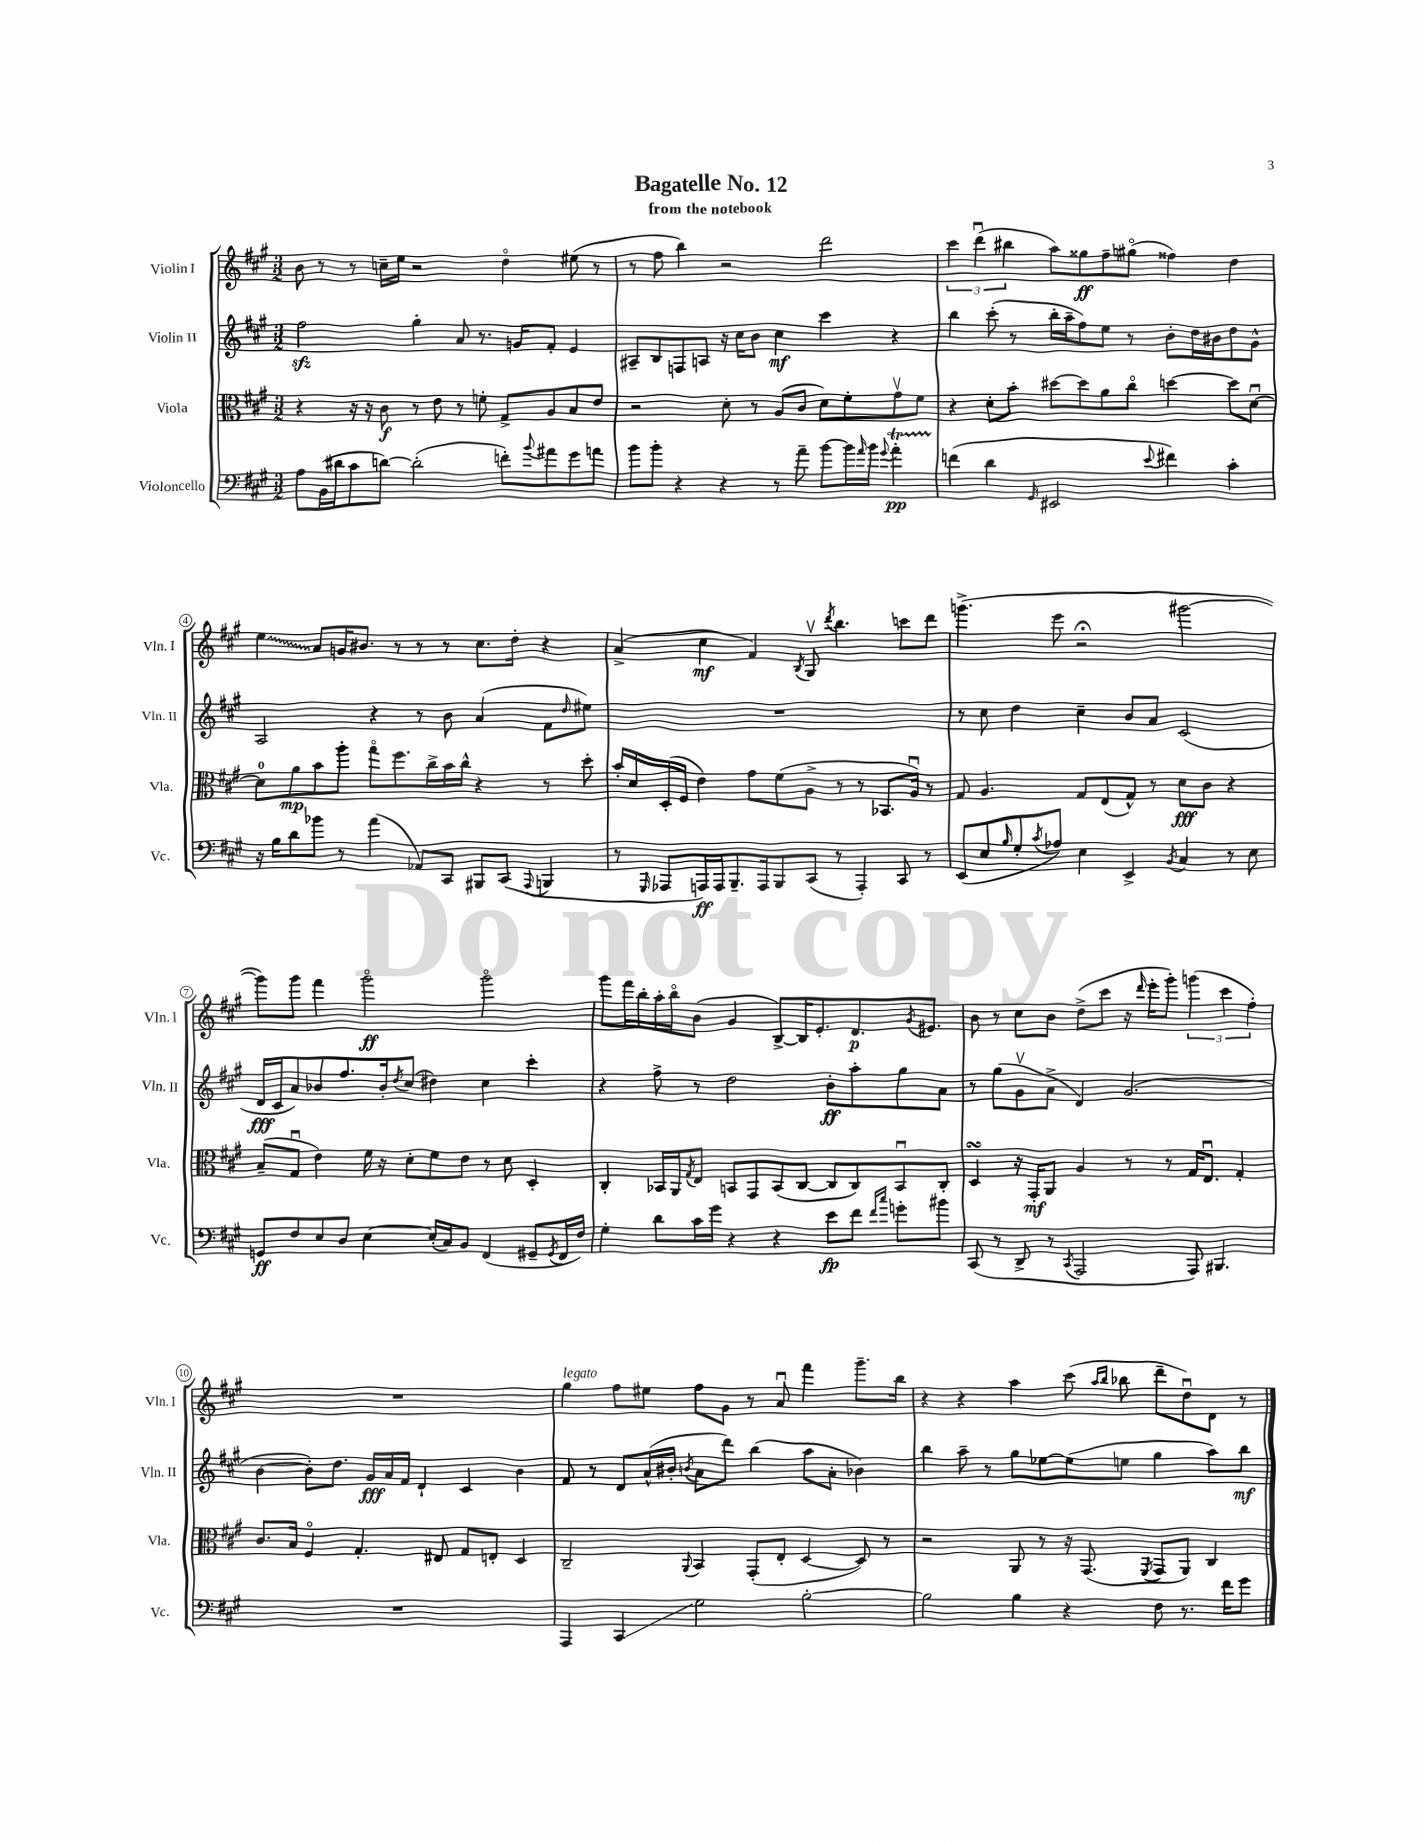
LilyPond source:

\header { title = "Bagatelle No. 12" subtitle = "from the notebook" }
<<
\new StaffGroup <<
\new Staff = "s0" \with { instrumentName = "Violin I" shortInstrumentName = "Vln. I" } {
    \clef treble \key a \major \numericTimeSignature \time 3/2
    b'8 r8 r8 c''16-- e''16 r2 d''4\flageolet eis''8( r8 |
    r8 fis''8 b''4) r2 d'''2 |
    \tuplet 3/2 { cis'''4 d'''4\downbow( bis''4 } a''8) gisis''8\ff fis''8-- gis''8\flageolet( fisis''4) d''4 |
    \once \override Glissando.style = #'zigzag e''4\glissando a'8 g'16 bis'8. r8 r8 r8 cis''8. d''16-. r4 |
    a'4->( cis''4\mf fis'4) \acciaccatura { b8 } gis8\upbow \acciaccatura { d'''8 } b''4. c'''8 d'''8 |
    g'''4.->( e'''8 r2\fermata gis'''2~ |
    gis'''8) gis'''8 fis'''4 gis'''2\flageolet\ff gis'''2\flageolet |
    gis'''8 fis'''16 b''16-. a''16-. b''16\flageolet b'8( gis'4 b8~->) b16 e'8.-. d'8.\p \acciaccatura { gis'8 } eis'8. |
    b'8 r8 cis''8 b'8 d''8->( cis'''8 r16 \grace { d'''16 } e'''16-. gis'''8-.) \tuplet 3/2 { g'''4( cis'''4 fis''4-.) } |
    R1. |
    gis''4^\markup { \italic "legato" } fis''8 eis''8 fis''8 gis'8 r8 a'8\downbow fis'''4 gis'''8.-- b''16 |
    r4 r4 a''4 cis'''8( \grace { a''16 b''16 } bes''8 d'''8-- d''8\downbow) d'8 r8 \bar "|." |
}
\new Staff = "s1" \with { instrumentName = "Violin II" shortInstrumentName = "Vln. II" } {
    \clef treble \key a \major \numericTimeSignature \time 3/2
    fis''2\sfz gis''4-. a'8 r8. g'16 fis'8-. e'4 |
    ais8-- b8 f8 a8 r16 cis''16 b'8 cis''4\mf cis'''4 r4 |
    b''4 cis'''8-.( r8 b''16-. a''16-- fis''8) e''8 r8 b'8-. d''16 bis'16 d''8 gis'8-^ |
    a2 r4 r8 b'8 a'4( fis'8 \grace { d''16 } eis''8) |
    R1. |
    r8 cis''8 d''4 cis''4-- b'8 a'8 cis'2( |
    d'16\fff cis'16 a'8) bes'8 fis''8. bes'16-. \acciaccatura { d''8 } cis''8( dis''4) cis''4 cis'''4-. |
    r4 fis''8-> r8 d''2 b'8-.\ff a''8-. gis''8 a'8 |
    r8 gis''8( gis'8\upbow a'8-> d'4) gis'2.( |
    b'4~ b'8-.) d''8. gis'16\fff a'16 fis'16 d'4-! cis'4 b'4 |
    fis'8 r8 d'8 a'16-^( bis'16-. \acciaccatura { b'8 } a'8 d'''8) b''4( a''8 a'8-. bes'4) |
    b''4 a''8-- r8 gis''8 ees''8~ ees''8( e''8 gis''4 a''8) b''8\mf \bar "|." |
}
\new Staff = "s2" \with { instrumentName = "Viola" shortInstrumentName = "Vla." } {
    \clef alto \key a \major \numericTimeSignature \time 3/2
    r4 r16 r16 cis'8\f r8 e'8 r8 f'8-. gis8-> a8 b8 e'8 |
    r2 d'8-. r8 a8( cis'8 d'8) fis'8-. gis'8\upbow fis'8 |
    r4 d'8-. b'8-. dis''8~ dis''8 a'8 cis''8\flageolet d''4~ d''8 d'8~\downbow |
    d'8-0 a'8\mp b'8 a''8-. gis''8\flageolet fis''8. cis''16-> b'16 cis''16-^ r4 r8 d''8-. |
    b'16-. d'16 d16-.( fis16 e'4) gis'8 fis'8( a8-> r8 r8 bes,8. a16\downbow) r8 |
    gis8 a4. gis8 e8( gis8-^) r8 d'8\fff cis'8 r4 |
    b8--( gis8\downbow e'4) fis'16 r16 d'8-. fis'8 e'8 r8 d'8 d4-. |
    cis4-. bes,16 a,16 \acciaccatura { gis8 } e8 b,8 gis,8 b,8( cis8~ cis8 cis8) b,8\downbow cis8-. |
    d4\turn r16 gis,16-.\mf a,8 a4 r8 r8 gis16 e8.\downbow gis4-. |
    cis'8. b16 fis4\flageolet gis4.-. eis8 gis8 e8-. d4 |
    cis2-- \appoggiatura { a,8 } b,4 gis,8-.( e8-. d4~ d8) r8 |
    r2 a,8 r8 r16 gis,8.( \acciaccatura { fis,8 } gis,8 a,8) cis4 \bar "|." |
}
\new Staff = "s3" \with { instrumentName = "Violoncello" shortInstrumentName = "Vc." } {
    \clef bass \key a \major \numericTimeSignature \time 3/2
    a8 b,16( dis'16 cis'8 d'8~) d'2-.( f'8-.) \appoggiatura { b'8 } ais'8 gis'8 a'8 |
    b'8 b'8-. r4 r4 r8 a'8-- b'8~ b'16 \grace { a'16 } b'16 \appoggiatura { gis'8 } a'4-.\startTrillSpan\pp |
    f'4\stopTrillSpan( d'4 \grace { gis,16 } eis,2 \appoggiatura { e'8 } fis'4) cis'4-. |
    r16 b16 d'8 bes'8 r8 a'4( aes,8) cis,8 bis,,8 cis,8( \appoggiatura { a,,8 } b,,4 |
    r8 \grace { gis,,16 } aes,,8 a,,16\ff) a,,16 b,,8.-- a,,16 b,,8 cis,8( r8 a,,4-.) cis,8 r8 |
    e,8( e8 \grace { b16 } gis8-. \acciaccatura { cis'8 } aes8) e4 e,4-> \acciaccatura { b,8 } cis4 r8 e8 |
    g,8\ff fis8 e8 d8 e4~ e16-.( cis16) b,8 fis,4( gis,8-- \acciaccatura { gis,8 } fis,16 fis16) |
    gis4-. d'8 cis'16 gis'16 r4 r4 e'8\fp fis'8 \grace { fis'16 cis''16 } g'8-. bis'8 |
    cis,8( r8 d,8-> r8 \acciaccatura { cis,8 } a,,2 a,,8) bis,,4. |
    R1. |
    a,,4 cis,4\glissando gis2 b2~-. |
    b2 b4 r4 fis8 r8. fis'16 gis'8 \bar "|." |
}
>>
>>
\layout { \context { \Score \override BarNumber.stencil = #(make-stencil-circler 0.1 0.3 ly:text-interface::print) } }
